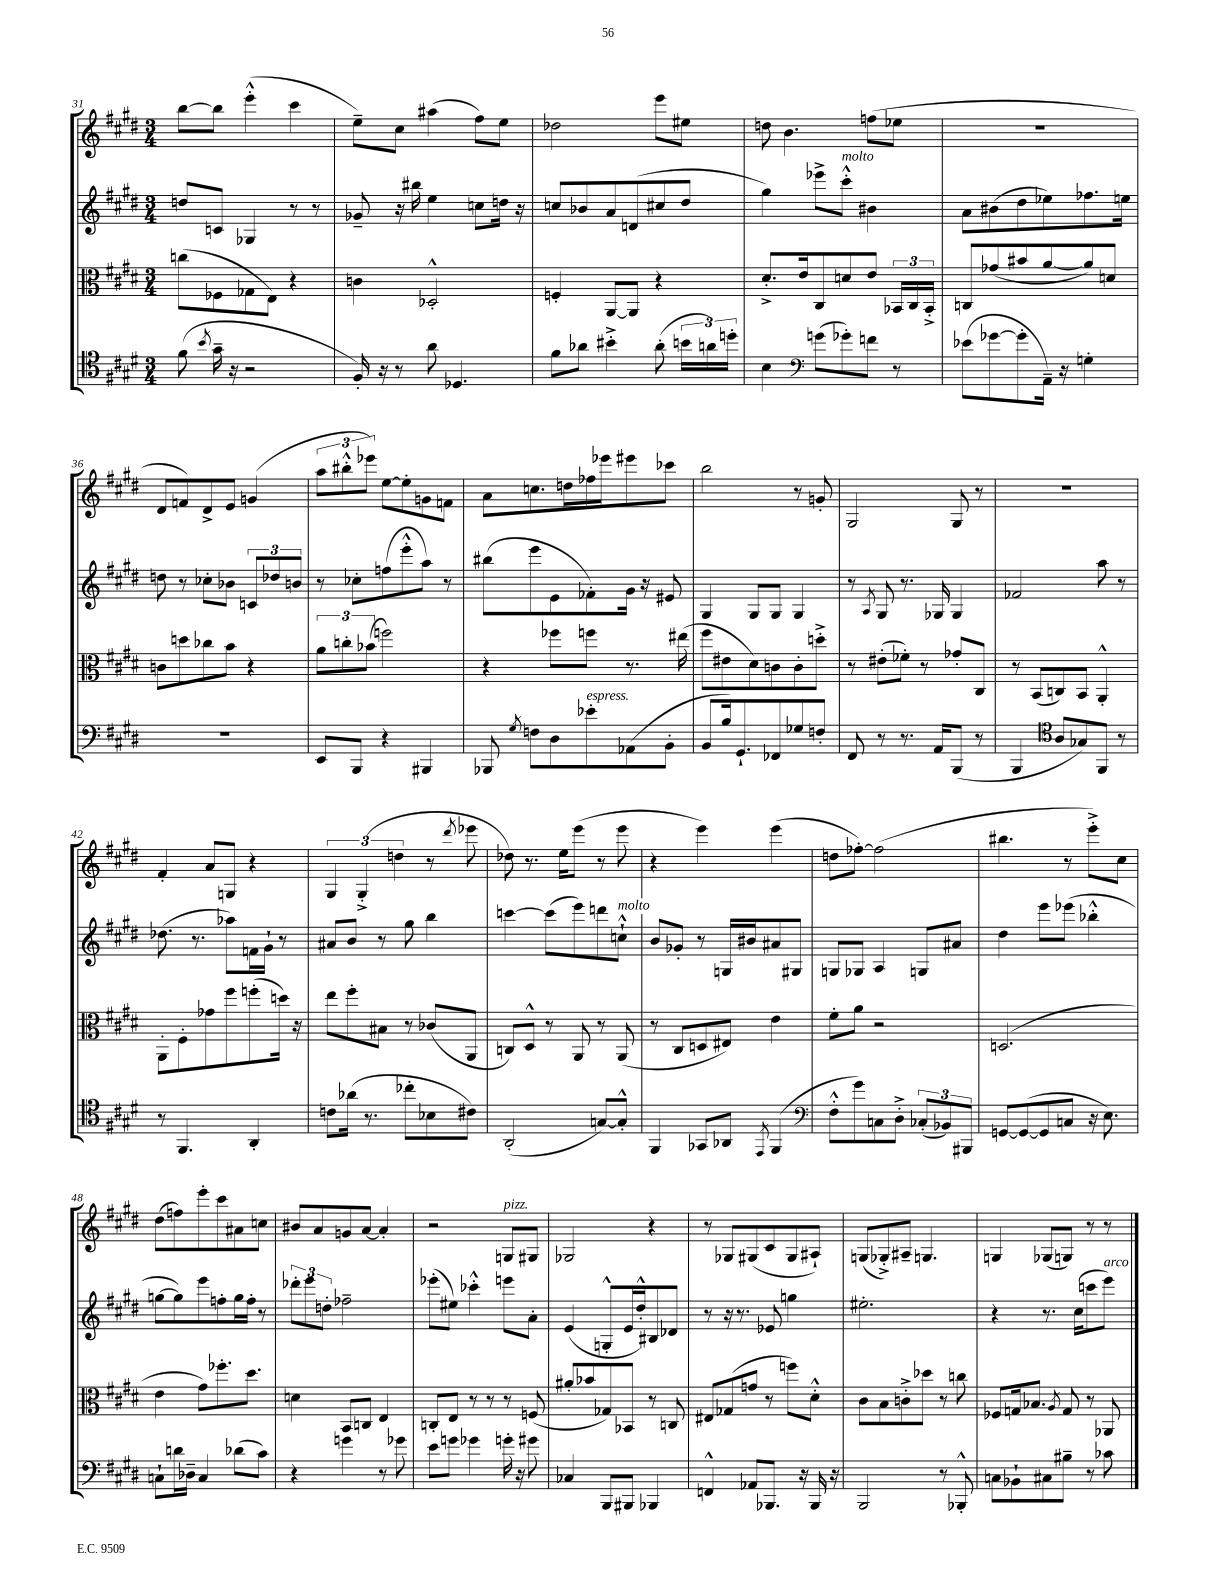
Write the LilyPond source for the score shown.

<<
\new StaffGroup <<
\new Staff = "s0" {
    \clef treble \key e \major \numericTimeSignature \time 3/4
    \autoBeamOff b''8[~ b''8] e'''4-.-^( cis'''4 |
    e''8[--) cis''8] ais''4( fis''8[) e''8] |
    des''2 e'''8[ eis''8] |
    d''8 b'4. f''8[( ees''8] |
    R2. |
    dis'8[ f'8) dis'8-> e'8] g'4( |
    \tuplet 3/2 { a''8[ bis''8-.-^ ees'''8]) } e''8[~ e''8-. g'8 f'8] |
    a'8[ c''8. d''16 fes''16 ees'''16 eis'''8 ces'''8] |
    b''2 r8 g'8-. |
    gis2 gis8 r8 |
    R2. |
    fis'4-. a'8[ g8] r4 |
    \tuplet 3/2 { gis4 gis4-.->( d''4 } r8 \acciaccatura { dis'''8 } ees'''8 |
    des''8) r8. e''16[ e'''8]( r8 e'''8 |
    r4 e'''4) e'''4( |
    d''8[ fes''8]~-.) fes''2( |
    bis''4. r8 e'''8[-.->) cis''8] |
    dis''8[( f''8) e'''8-. cis'''8 ais'8 c''8] |
    bis'8[ a'8 g'8 a'8]~ a'4-. |
    r2 g8[^\markup { \italic "pizz." } gis8] |
    ges2 r4 |
    r8 ges8[ gis8( cis'8 gis8 ais8]-!) |
    g8[( ges8-.->) ais8]-- g4. |
    g4 ges8[( g8]) r8 r8 \bar "|." |
}
\new Staff = "s1" {
    \clef treble \key e \major \numericTimeSignature \time 3/4
    \autoBeamOff d''8[ c'8] ges4 r8 r8 |
    ges'8-- r16 bis''16 e''4 c''8[ d''16] r16 |
    c''8[ bes'8 a'8 d'8( cis''8 dis''8] |
    gis''4) ees'''8[-> cis'''8]-.-^^\markup { \italic "molto" } bis'4 |
    a'8[ bis'8( dis''8 ees''8) fes''8. e''16] |
    d''8 r8 ces''8[-. bes'8] \tuplet 3/2 { c'8[ des''8 b'8] } |
    r8 ces''8[-. f''8( e'''8-.-^ a''8]) r8 |
    bis''8[( e'''8 e'8 fes'8-.) gis'16] r16 eis'8 |
    gis4 gis8[ gis8] gis4 |
    r8 \acciaccatura { a8 } gis8 r8. ges16 ges4 |
    fes'2 a''8 r8 |
    des''8.( r8. aes''8[) f'16 gis'16]-! r8 |
    ais'8[ b'8] r8 gis''8 b''4 |
    c'''4~ c'''8[( e'''8) d'''8 c''8]-!-^^\markup { \italic "molto" } |
    b'8[ ges'8]-. r8 g16[ bis'16 ais'8 gis8] |
    g8[ ges8] a4 g8[ ais'8] |
    dis''4 e'''8[ ees'''8]( bes''4-.-^ |
    g''8[~ g''8) e'''8 f''8-. g''16 f''16]-. r8 |
    \tuplet 3/2 { des'''8[-. e'''8 d''8]-. } fes''2-- |
    ees'''8[-.( eis''8]) ces'''4-.-^ e'''8[ a'8]-. |
    e'4( g8[-.-^ e'16 dis''16-.-^) bis8 des'8] |
    r8 r16 r8. ees'8 g''4 |
    eis''2.-. |
    r4 r8. cis''16[( c'''8 e'''8]^\markup { \italic "arco" }) \bar "|." |
}
\new Staff = "s2" {
    \clef alto \key e \major \numericTimeSignature \time 3/4
    \autoBeamOff c''8[( fes8 ges8 e8]) r4 |
    c'4 des2-.-^ |
    f4-. a,8[~ a,8] r4 |
    dis'8.[-.-> e'16 cis8 d'8 e'8] \tuplet 3/2 { bes,16[ cis16 bes,16]-.-> } |
    c8[ ges'8( bis'8 a'8~ a'8) d'8] |
    c'8[ d''8 ces''8 b'8] r4 |
    \tuplet 3/2 { a'8[ c''8-. bes'8]( } f''2) |
    r4 fes''8[ f''8] r8. eis''16( |
    fis''8[ eis'8 dis'8) c'8 c'8-. d''8]-.-> |
    r8 eis'8[-.( fes'8]-.) r8 ges'8[-. cis8] |
    r8 b,8[( c8) b,8] a,4-.-^ |
    a,8[-. fis8-. ges'8 fis''8 f''8-.( d''16]) r16 |
    e''8[ fis''8-. bis8] r8 ces'8[( a,8] |
    c8[) dis8]-^ r8 a,8 r8 a,8( |
    r8 cis8[ d8 eis8]) e'4 |
    fis'8[-. a'8] r2 |
    d2.( |
    e'4 gis'8[) fes''8.-. dis''8.] |
    d'4 b,8[ c8] e4 |
    c8[-. e8] r8 r8 r8 f8( |
    ais'8[-. bes'8 ges8) bes,8] r8 c8 |
    eis8[ ges8( g'8] r8 f''8[) dis'8]-.-^ |
    cis'8[ b8 c'8-.-> des''8] r8 c''8 |
    fes8[ g16 bes8.] \acciaccatura { a8 } g8 r8 aes,8 \bar "|." |
}
\new Staff = "s3" {
    \clef tenor \key e \major \numericTimeSignature \time 3/4
    \autoBeamOff fis'8( \acciaccatura { b'8 } gis'16-- r16 r2 |
    fis16-.) r16 r8 a'8 des4. |
    fis'8[ aes'8] bis'4-.-> aes'8-.( \tuplet 3/2 { b'16[ a'16) d''16]-. } |
    b4 \clef bass g'8[( ges'8-.) f'8] r8 |
    ees'8[( ges'8~ ges'8-. a,16]--) r16 g4-. |
    R2. |
    e,8[ b,,8] r4 bis,,4 |
    bes,,8 \acciaccatura { gis8 } f8[ dis8 ees'8-.^\markup { \italic "espress." } aes,8( b,8]-. |
    b,8[ b16) gis,8.-! fes,8 ges8 f8]-. |
    fis,8 r8 r8. a,16[ b,,8]( r8 |
    b,,4 \clef tenor a8[ ges8) fis,8] r8 |
    r8 fis,4. a,4-. |
    c'8[ aes'16]( r8. ces''8[-. bes8 cis'8]) |
    a,2-.( g8[~) g8]-.-^ |
    fis,4 ges,8[ aes,8] \acciaccatura { e,8 } fis,4( |
    \clef bass fis8[-.-^ gis'8) c8 dis8]-.-> \tuplet 3/2 { ces8[-.( bes,8) bis,,8] } |
    g,8[~ g,8~( g,8 c8] r16 e8.) |
    c8[-! d'16 des16]-- c4 des'8[( cis'8]) |
    r4 g'4 r8 ges'8 |
    e'8[ g'8] ges'4 g'16-. r16 gis'8 |
    ces4 b,,8[ bis,,8] bes,,4 |
    f,4-^ aes,8[ bes,,8.] r16 bes,,16 r16 |
    b,,2 r8 bes,,8-.-^ |
    c8[ bes,8-! cis8 bis8]-- r8 ces'8 \bar "|." |
}
>>
>>
\layout { \context { \Score currentBarNumber = #31 } }
